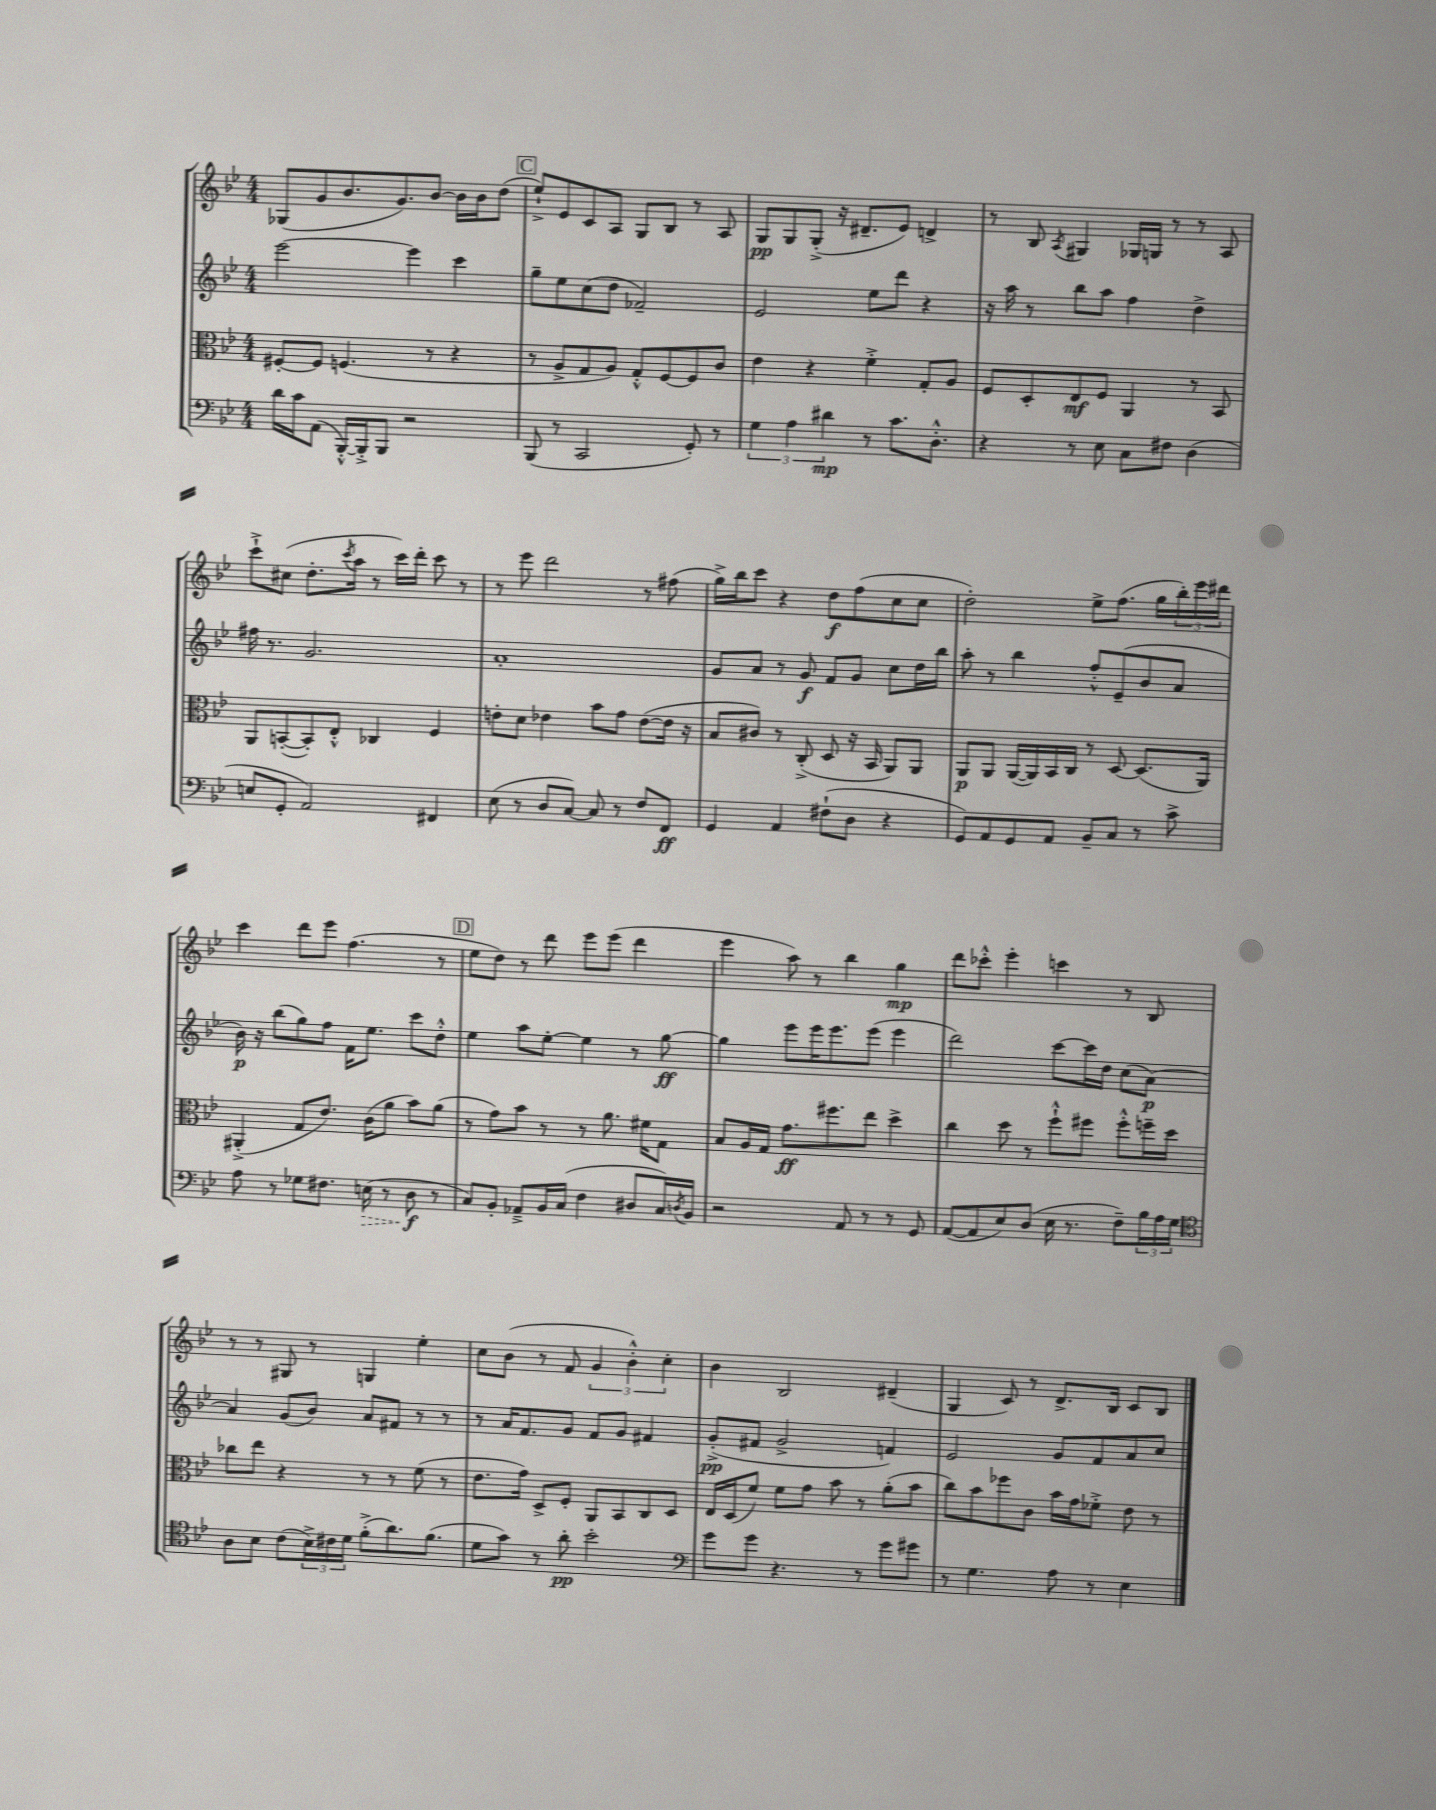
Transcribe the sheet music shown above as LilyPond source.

<<
\new StaffGroup <<
\new Staff = "s0" {
    \clef treble \key bes \major \numericTimeSignature \time 4/4
    ges8( g'8 bes'8. g'8.) bes'8~ bes'16 bes'16 d''8( |
    \mark \markup { \box "C" } ees''8-!->) ees'8 c'8 a8 g8 bes8 r8 a8 |
    g8\pp g8 g8-.->( r16 dis'8.-- ees'8) d'4-> |
    r8 bes8 \acciaccatura { a8 } gis4 ges16 g16 r8 r8 a8 |
    c'''8-!-> cis''8( d''8.-. \acciaccatura { c'''8 } a''16 r8 c'''16) d'''16-. c'''8 r8 |
    r8 ees'''8 d'''2 r8 fis''8( |
    g''16->) bes''16 c'''8 r4 d''8\f f''8( c''8 c''8 |
    d''2-.) ees''8-> f''8.( g''16 \tuplet 3/2 { bes''16-.) ees'''16 dis'''16 } |
    c'''4 d'''8 ees'''8 f''4.( r8 |
    \mark \markup { \box "D" } ees''8 d''8) r8 d'''8 ees'''8 ees'''8( d'''4 |
    ees'''4 a''8) r8 bes''4 g''4\mp |
    d'''8 ces'''8-.-^ ees'''4-. c'''4 r8 bes8 |
    r8 r8 gis8 r8 g4 ees''4-. |
    c''8 bes'8( r8 f'8 \tuplet 3/2 { g'4 bes'4-.-^) c''4-. } |
    bes'4 bes2 dis'4--( |
    g4 c'8) r8 d'8.-> bes16 c'8 bes8 \bar "|." |
}
\new Staff = "s1" {
    \clef treble \key bes \major \numericTimeSignature \time 4/4
    ees'''2~ ees'''4 c'''4 |
    \mark \markup { \box "C" } g''8-- ees''8 c''8( d''8 fes'2--) |
    ees'2 ees''8 d'''8 r4 |
    r16 a''16 r8 bes''8 a''8 f''4 d''4-> |
    fis''16 r8. g'2. |
    a'1-. |
    g'8 a'8 r8 g'8\f f'8 g'8 c''8 d''16 bes''16 |
    a''8-. r8 bes''4 f''8-.-^ ees'8--( bes'8 a'8 |
    bes'16\p) r16 bes''8( g''8) f''8 f'16 ees''8. c'''8 d''8-.-^ |
    \mark \markup { \box "D" } ees''4 a''8 ees''8~-. ees''4 r8 g''8~\ff |
    g''4 ees'''8 ees'''16 ees'''8. ees'''8( ees'''4 |
    d'''2) c'''8~ c'''16 d''16 c''8( a'8~\p) |
    a'4 g'8( bes'8) a'8 fis'8 r8 r8 |
    r8 a'16 f'8. g'8 f'8 g'8 fis'4 |
    g'8-.->\pp( fis'8 g'2-> f'4) |
    ees'2 g'8 f'8 a'8 c''8 \bar "|." |
}
\new Staff = "s2" {
    \clef alto \key bes \major \numericTimeSignature \time 4/4
    fis8~-. fis8 f4.( r8 r4 |
    \mark \markup { \box "C" } r8 a8-> g8 a8) g8-.-^ f8~ f8 c'8 |
    ees'4 r4 f'4-.-> g8-. a8 |
    f8 d8-. ees8\mf f8 a,4 r8 bes,8 |
    a,8 b,8~-.( b,8-.) ees8-.-^ ces4 f4 |
    e'8-. d'8 ees'4 bes'8 g'8 ees'8~( ees'16 r16 |
    bes8 cis'8) r8 c8-.->( d8 r16 bes,16 a,8) a,8 |
    a,8\p a,8 a,16~( a,16) bes,16 c16 r8 d8~ d8.( a,16) |
    ais,4-.->( g8 ees'8.) c'16( a'8 bes'8) a'8( |
    \mark \markup { \box "D" } r8 g'8) bes'8 r8 r8 a'8. fis'16 g8 |
    bes8 a16 g16 g'8.\ff fis''8. ees''8 d''4-> |
    c''4 d''8 r8 f''8-!-^ fis''8 fis''8-.-^ f''16-- d''16 |
    ces''8 ees''8 r4 r8 r8 f'8( r8 |
    ees'8. g'16) d8-> f8-. a,8 bes,8 c8 d8 |
    ees16 d16( f'8) f'8 g'8 bes'8 r8 a'8-.( bes'8 |
    c''8) bes'8 fes''8 c'8 bes'16 g'16 fes'8-.-> ees'8 r8 \bar "|." |
}
\new Staff = "s3" {
    \clef bass \key bes \major \numericTimeSignature \time 4/4
    d'16 c'16 a,8( bes,,16~-.-^) bes,,16-.-> bes,,8 r2 |
    \mark \markup { \box "C" } bes,,8( r8 c,2 g,8-.) r8 |
    \tuplet 3/2 { g4 a4 dis'4\mp } r8 c'8. d8.-.-^ |
    r4 r8 ees8 c8 fis8 d4( |
    e8 g,8-. a,2) fis,4 |
    ees8( r8 d8 c8~) c8 r8 f8 f,8\ff |
    g,4 a,4 fis8-!( d8 r4 |
    g,8) a,8 g,8 a,8 bes,8-- c8 r8 c'8-> |
    a8 r8 ges8 fis8. \once \override Hairpin.style = #'dashed-line e16\>( r8 d8\f\! r8 |
    \mark \markup { \box "D" } c8) bes,8-. aes,8---> bes,16 c16( f4 dis8 c16) \acciaccatura { d8 } bes,16 |
    r2 a,8 r8 r8 g,8 |
    a,8~( a,8 ees8) d8( ees16 r8. f8--) \tuplet 3/2 { bes16 a16 g16 } |
    \clef tenor a8 bes8 c'8( \tuplet 3/2 { bes16->) cis'16 d'16 } f'8-.->( a'8.) f'8.( |
    d'8 g'8) r8 a'8-.\pp bes'2-. |
    \clef bass g'8 g'8 r4. r8 g'8 gis'8 |
    r8 g4. a8 r8 ees4 \bar "|." |
}
>>
>>
\layout { \context { \Score \remove "Bar_number_engraver" } }
